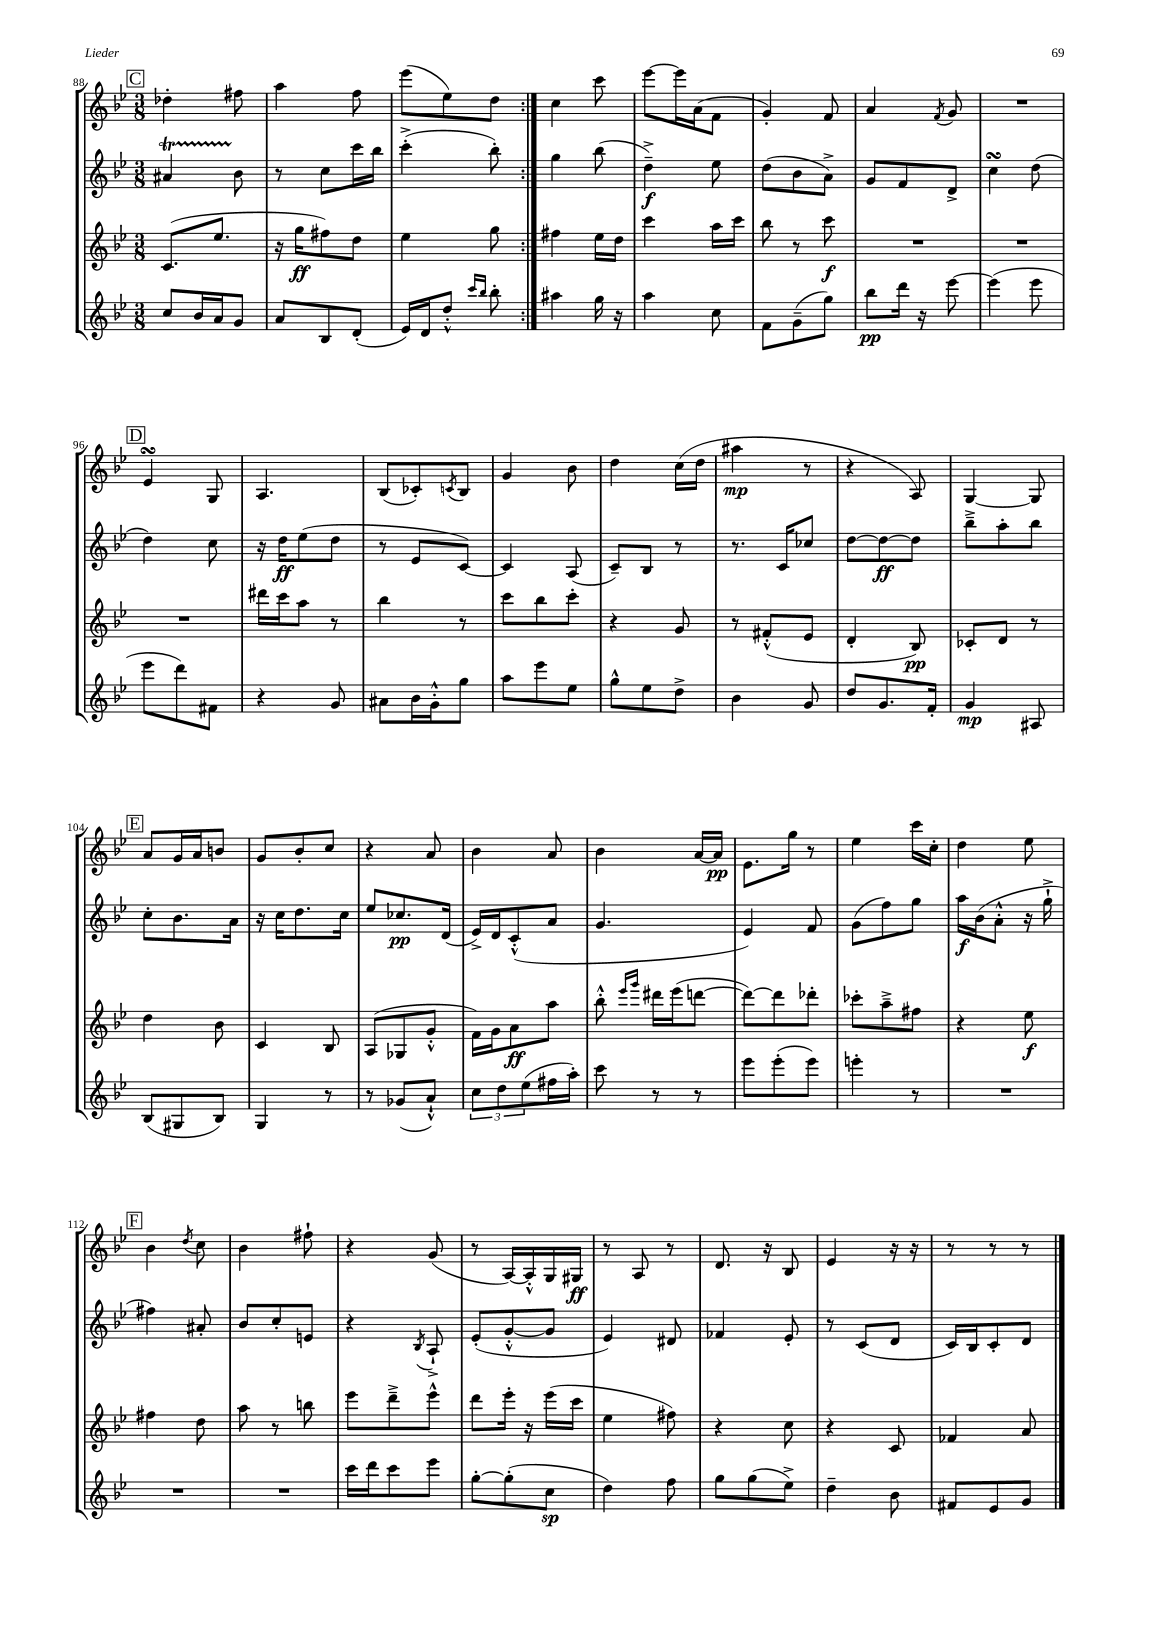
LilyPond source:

<<
\new StaffGroup <<
\new Staff = "s0" {
    \clef treble \key bes \major \numericTimeSignature \time 3/8
    \repeat volta 2 { \mark \markup { \box "C" } des''4-. fis''8 |
    a''4 f''8 |
    ees'''8( ees''8) d''8 | }
    c''4 c'''8 |
    ees'''8~ ees'''16 a'16( f'8 |
    g'4-.) f'8 |
    a'4 \acciaccatura { f'8 } g'8 |
    R4. |
    \mark \markup { \box "D" } ees'4\turn g8 |
    a4. |
    bes8( ces'8-.) \acciaccatura { c'8 } bes8 |
    g'4 bes'8 |
    d''4 c''16( d''16 |
    ais''4\mp r8 |
    r4 a8) |
    g4~ g8 |
    \mark \markup { \box "E" } a'8 g'16 a'16 b'8 |
    g'8 bes'8-. c''8 |
    r4 a'8 |
    bes'4 a'8 |
    bes'4 a'16~ a'16\pp |
    ees'8. g''16 r8 |
    ees''4 c'''16 c''16-. |
    d''4 ees''8 |
    \mark \markup { \box "F" } bes'4 \acciaccatura { d''8 } c''8 |
    bes'4 fis''8-! |
    r4 g'8( |
    r8 a16~) a16-.-^ g16 gis16\ff |
    r8 a8 r8 |
    d'8. r16 bes8 |
    ees'4 r16 r16 |
    r8 r8 r8 \bar "|." |
}
\new Staff = "s1" {
    \clef treble \key bes \major \numericTimeSignature \time 3/8
    \repeat volta 2 { \mark \markup { \box "C" } ais'4\startTrillSpan bes'8\stopTrillSpan |
    r8 c''8 c'''16 bes''16 |
    c'''4-.->( bes''8-.) | }
    g''4 bes''8( |
    d''4--->\f) ees''8 |
    d''8( bes'8 a'8->) |
    g'8 f'8 d'8-> |
    c''4\turn d''8( |
    \mark \markup { \box "D" } d''4) c''8 |
    r16 d''16\ff ees''8( d''8 |
    r8 ees'8 c'8~) |
    c'4 a8( |
    c'8--) bes8 r8 |
    r8. c'16 ces''8 |
    d''8~ d''8~\ff d''8 |
    bes''8---> a''8-. bes''8 |
    \mark \markup { \box "E" } c''8-. bes'8. a'16 |
    r16 c''16 d''8. c''16 |
    ees''8 ces''8.\pp d'16( |
    ees'16->) d'16 c'8-.-^( a'8 |
    g'4. |
    ees'4) f'8 |
    g'8( f''8) g''8 |
    a''16\f bes'16( a'8-.-^ r16 g''16-!-> |
    \mark \markup { \box "F" } fis''4) ais'8-. |
    bes'8 c''8-. e'8 |
    r4 \acciaccatura { bes8 } a8-!-> |
    ees'8-.( g'8~-.-^ g'8 |
    ees'4) dis'8 |
    fes'4 ees'8-. |
    r8 c'8( d'8 |
    c'16) bes16 c'8-. d'8 \bar "|." |
}
\new Staff = "s2" {
    \clef treble \key bes \major \numericTimeSignature \time 3/8
    \repeat volta 2 { \mark \markup { \box "C" } c'8.( ees''8. |
    r16 g''16\ff fis''8) d''8 |
    ees''4 g''8 | }
    fis''4 ees''16 d''16 |
    c'''4 a''16 c'''16 |
    bes''8 r8 c'''8\f |
    R4. |
    R4. |
    \mark \markup { \box "D" } R4. |
    dis'''16 c'''16 a''8 r8 |
    bes''4 r8 |
    c'''8 bes''8 c'''8-. |
    r4 g'8 |
    r8 fis'8-.-^( ees'8 |
    d'4-. bes8\pp) |
    ces'8-. d'8 r8 |
    \mark \markup { \box "E" } d''4 bes'8 |
    c'4 bes8 |
    a8( ges8 g'8-.-^ |
    f'16) g'16 a'8\ff a''8 |
    bes''8-.-^ \grace { ees'''16 g'''16 } dis'''16 ees'''16( d'''8~ |
    d'''8~) d'''8 des'''8-. |
    ces'''8-. a''8---> fis''8 |
    r4 ees''8\f |
    \mark \markup { \box "F" } fis''4 d''8 |
    a''8 r8 b''8 |
    ees'''8 d'''8---> ees'''8-^ |
    d'''8 ees'''16-. r16 ees'''16( c'''16 |
    ees''4 fis''8) |
    r4 c''8 |
    r4 c'8 |
    fes'4 a'8 \bar "|." |
}
\new Staff = "s3" {
    \clef treble \key bes \major \numericTimeSignature \time 3/8
    \repeat volta 2 { \mark \markup { \box "C" } c''8 bes'16 a'16 g'8 |
    a'8 bes8 d'8-.( |
    ees'16) d'16 d''8-.-^ \grace { c'''16 bes''16 } bes''8-. | }
    ais''4 g''16 r16 |
    a''4 c''8 |
    f'8 g'8--( g''8) |
    bes''8\pp d'''16 r16 ees'''8~ |
    ees'''4( ees'''8 |
    \mark \markup { \box "D" } ees'''8 d'''8) fis'8 |
    r4 g'8 |
    ais'8 bes'16 g'16-.-^ g''8 |
    a''8 ees'''8 ees''8 |
    g''8-^ ees''8 d''8-> |
    bes'4 g'8 |
    d''8 g'8. f'16-. |
    g'4\mp ais8 |
    \mark \markup { \box "E" } bes8( gis8 bes8) |
    g4 r8 |
    r8 ges'8( a'8-!-^) |
    \tuplet 3/2 { c''8 d''8 ees''8( } fis''16 a''16-.) |
    c'''8 r8 r8 |
    ees'''8 ees'''8-.( ees'''8) |
    e'''4-. r8 |
    R4. |
    \mark \markup { \box "F" } R4. |
    R4. |
    c'''16 d'''16 c'''8 ees'''8 |
    g''8~-. g''8-.( c''8\sp |
    d''4) f''8 |
    g''8 g''8( ees''8->) |
    d''4-- bes'8 |
    fis'8 ees'8 g'8 \bar "|." |
}
>>
>>
\layout { \context { \Score currentBarNumber = #88 } }
